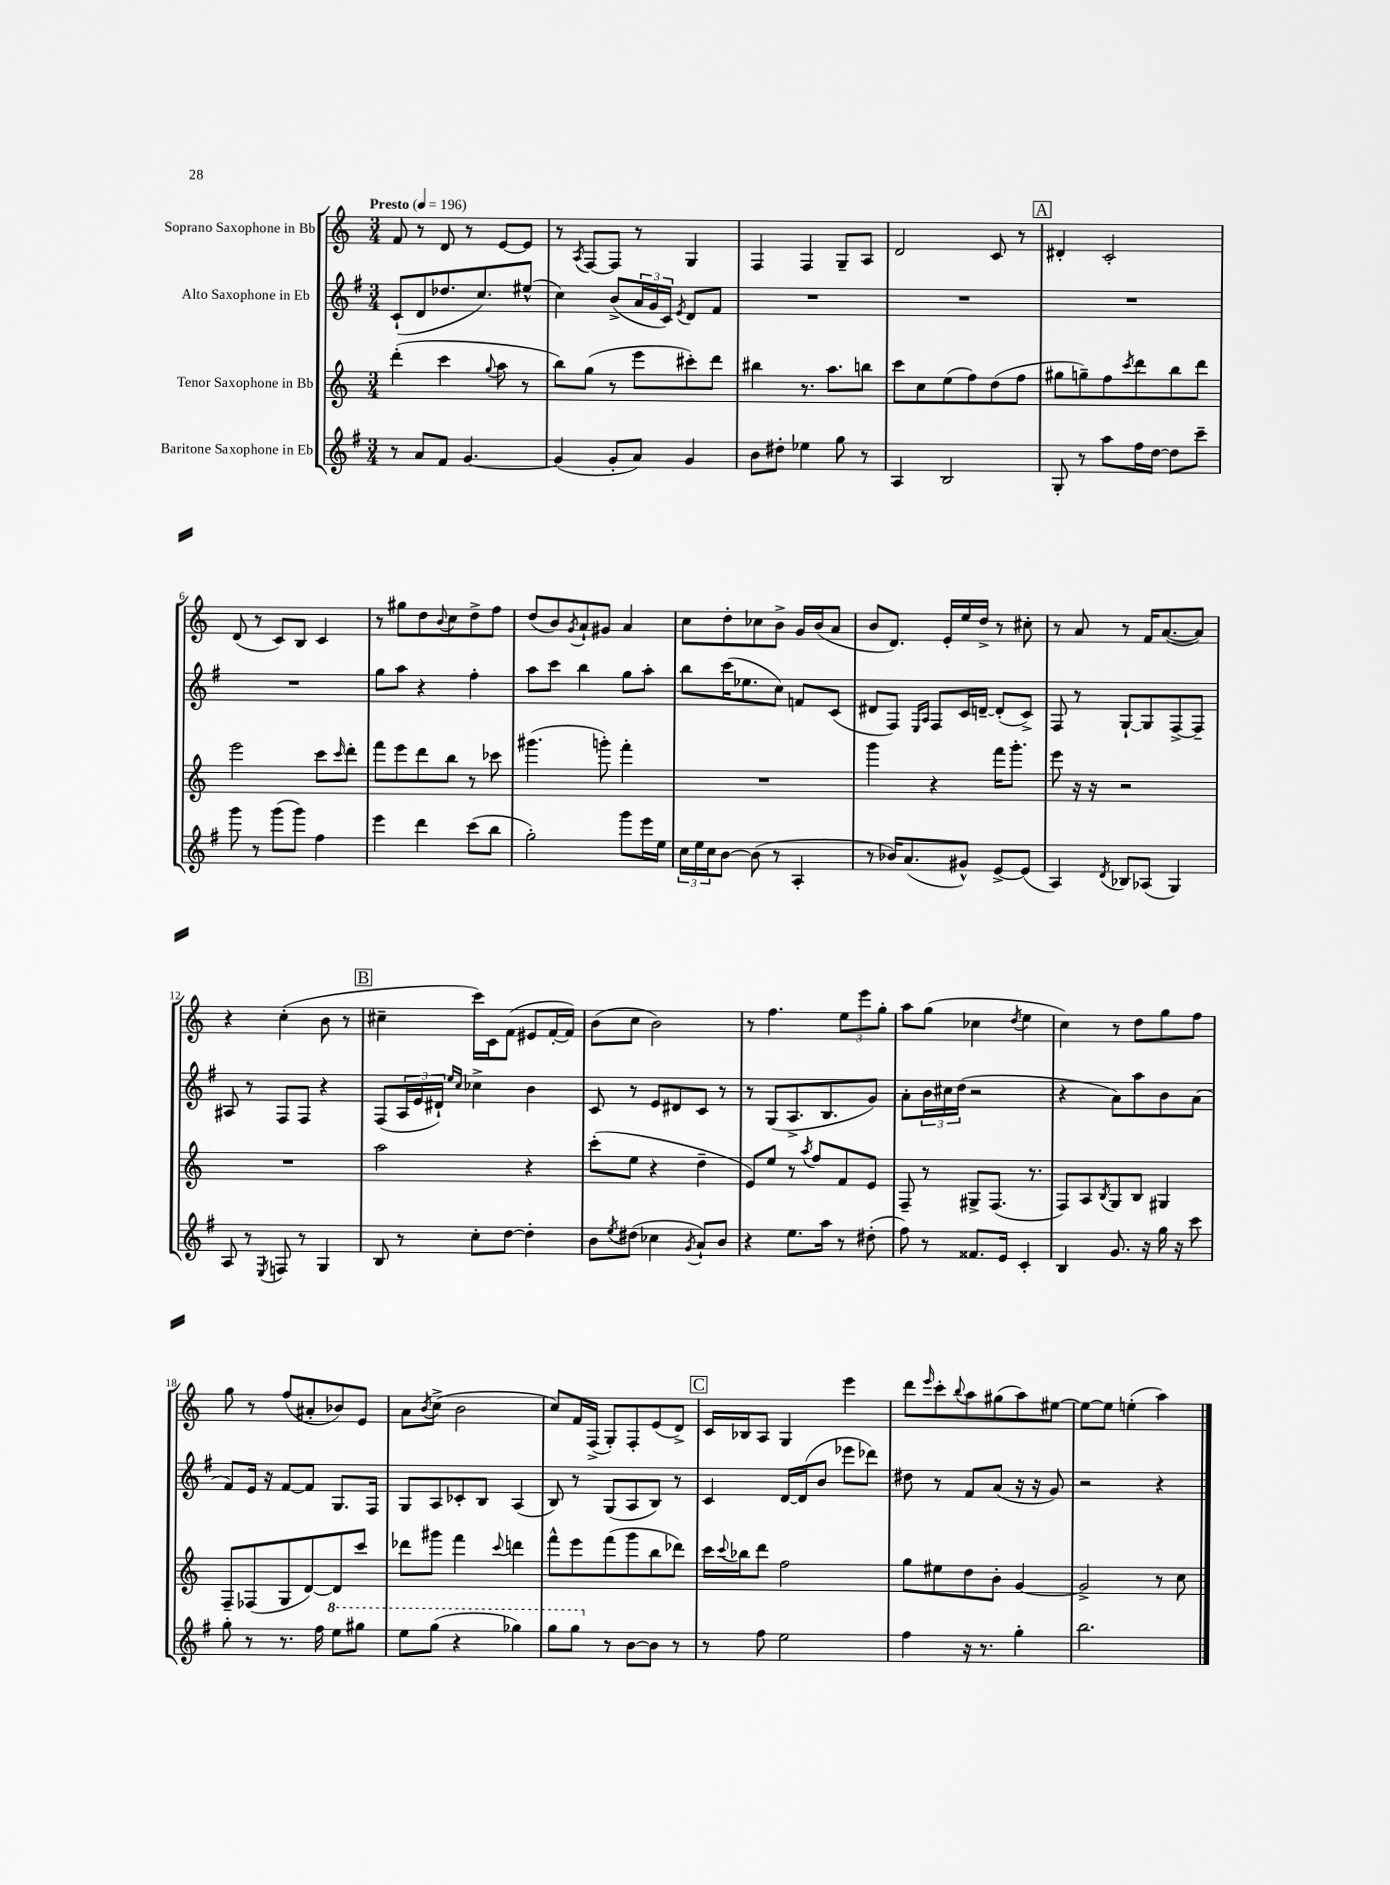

**kern	**kern	**kern	**kern
*staff4	*staff3	*staff2	*staff1
*clefG2	*clefG2	*clefG2	*clefG2
*k[f#]	*k[]	*k[f#]	*k[]
*M3/4	*M3/4	*M3/4	*M3/4
*MM196	*MM196	*MM196	*MM196
8r	(4ddd'	(8c`	8f
8a	.	8d	8r
8f#	4ccc	8.dd-	8d
[4.g	.	.	8r
.	.	8.cc)	.
.	8qqgg	.	.
.	8aa	.	[8e
.	8r	(8ee#^^	8e]
=	=	=	=
(4g]	8bb)	4cc)	8r
.	.	.	8qA
.	(8gg	.	[8F
8g'	8r	(8b^	8F]
8a)	8eee	24a	8r
.	.	24g	.
.	.	24c)	.
.	.	8qe	.
4g	8ccc#')	8d	4G
.	8ddd	8f#	.
=	=	=	=
8b	4bb#	2.r	4F
8dd#'	.	.	.
4ee-	8.r	.	4F
.	8.aa	.	.
8gg	.	.	8G~
8r	8bb	.	8A
=	=	=	=
4A	8ccc	2.r	2d
.	8cc	.	.
2B	(8ee	.	.
.	8ff)	.	.
.	(8dd	.	8c
.	8ff	.	8r
=	=	=	=
8G'	8gg#	2.r	4d#'
8r	8gg~)	.	.
8aa	8ff	.	2c'
.	8qccc	.	.
16ff#	8ddd	.	.
[16dd	.	.	.
8dd]	8bb	.	.
8ccc~	8ddd	.	.
=	=	=	=
8ggg	2eee	2.r	(8d
8r	.	.	8r
(8ggg	.	.	8c)
8ggg)	.	.	8B
4ff#	8ccc	.	4c
.	16qqccc	.	.
.	8ddd'	.	.
=	=	=	=
4eee	8fff	8gg	8r
.	8eee	8aa	8gg#
4ddd	8ddd	4r	8dd
.	.	.	8qqb
.	8bb	.	8cc
(8ccc	8r	4ff#'	8dd^
8bb	8ccc-	.	8ff
=	=	=	=
2gg')	(4.ggg#	8aa	(8dd
.	.	8ccc	8b)
.	.	.	8qg
.	.	4bb	8a`
.	8ggg')	.	8g#
8ggg	4fff'	8gg	4a
16eee	.	8aa'	.
16ee	.	.	.
=	=	=	=
24cc	2.r	8bb	8cc
24ee	.	.	.
24cc	.	.	.
[8b	.	(16ccc	8dd'
.	.	8.ee-	.
(8b]	.	.	8cc-
8r	.	8cc)	8b^
4A'	.	8f	16g
.	.	.	(16b
.	.	(8c	8a
=	=	=	=
8r	4ggg	8d#	8b
16b-)	.	8F#)	8.d)
(8.a	.	.	.
.	.	16qqE	.
.	.	16qqA	.
.	4r	8F#	.
.	.	.	16e'
8g#^^)	.	16c	16ee
.	.	[16d~	16dd^
[8e^	16fff	(8d']	8r
.	8.ggg'	.	.
(8e]	.	8c^)	8cc#'
=	=	=	=
4A)	8eee	8F#	8r
.	16r	8r	8a
.	16r	.	.
8qd	.	.	.
8B-	2r	[8G`	8r
(8A-	.	8G]	16f
.	.	.	([8.a
4G)	.	[8F#^	.
.	.	8F#~]	8a])
=	=	=	=
8A	2.r	8A#	4r
8r	.	8r	.
8qE	.	.	.
8F	.	8F#	(4cc'
8r	.	8F#	.
4G	.	4r	8b
.	.	.	8r
=	=	=	=
8B	2aa	(8F#	4cc#~
8r	.	24A	.
.	.	24e	.
.	.	24d#`)	.
.	.	16qqee	.
.	.	16qqcc	.
8cc'	.	4cc-^	16ccc)
.	.	.	16c
[8dd	.	.	(8f
4dd']	4r	4b	8e#
.	.	.	[16f'
.	.	.	16f])
=	=	=	=
8b	(8ccc'	8c	(8b
8qee	.	.	.
(8dd#	8ee	8r	8cc
4cc-	4r	8e	2b)
.	.	8d#	.
8qg	.	.	.
8a`)	4dd~	8c	.
8b	.	8r	.
=	=	=	=
4r	8e)	8r	8r
.	8ee	(8G	4.ff
8.ee	8r	8.A^	.
.	8qaa	.	.
.	8ff	.	.
16aa	.	8.B	.
8r	8f	.	12ee
.	.	.	12eee
(8dd#'	8e	8g)	.
.	.	.	12gg'
=	=	=	=
8ff#)	8F~	8a'	8aa
8r	8r	24b	(8gg
.	.	24cc#	.
.	.	(24dd	.
8.f##	8G#^	2r	4cc-
.	(8.F	.	.
16e	.	.	.
.	.	.	8qdd
4c'	.	.	4ee
.	8.r	.	.
=	=	=	=
4B	8F)	4r	4cc)
.	8A	.	.
.	8qB	.	.
8.g	8G	8a)	8r
.	8B	8aa	8dd
16r	.	.	.
16gg	4G#	8b	8gg
16r	.	.	.
8ccc	.	(8a	8ff
=	=	=	=
8gg'	8F~	8f#)	8gg
8r	(8F-	16e	8r
.	.	16r	.
8.r	8G	[8f#	(8ff
.	[8d)	8f#]	8a#'
16ff#	.	.	.
8eee	8d]	8.G	8b-)
8ggg#	8ccc	.	8e
.	.	16F#	.
=	=	=	=
8eee	8ddd-	8G	8a
.	.	.	8qb
(8ggg	8ggg#	8A	(8cc^
4r	4fff	8c-'	2b
.	.	8B	.
.	8qqccc	.	.
4ggg-)	4ddd	(4A	.
=	=	=	=
8ggg	8fff^^	8B)	8cc)
8ggg	8eee	8r	16f
.	.	.	(16F^
8r	(8fff	(8G	8G')
[8b	8ggg	8A	8F'
8b]	8bb	8B)	(8e
8r	8ddd-)	8r	8d^)
=	=	=	=
8r	16ccc	4c	16c
.	8qqccc	.	.
.	16bb-	.	16B-
8ff#	8ddd	.	8A
2ee	2ff	[16d	4G
.	.	(16d]	.
.	.	8b	.
.	.	8eee-	4eee
.	.	8ddd-)	.
=	=	=	=
4ff#	8gg	8dd#	8ddd
.	.	.	16qqeee
.	8ee#	8r	8ccc'
.	.	.	8qqbb
16r	8dd	8f#	8aa
8.r	.	.	.
.	8b'	(8a	(8gg#
4gg'	[4g	16r	8aa)
.	.	16r	.
.	.	8g)	[8ee#
=	=	=	=
2.bb	2g^]	2r	8ee#_
.	.	.	8ee#]
.	.	.	(4ee'
.	8r	4r	4aa)
.	8cc	.	.
==	==	==	==
*-	*-	*-	*-
